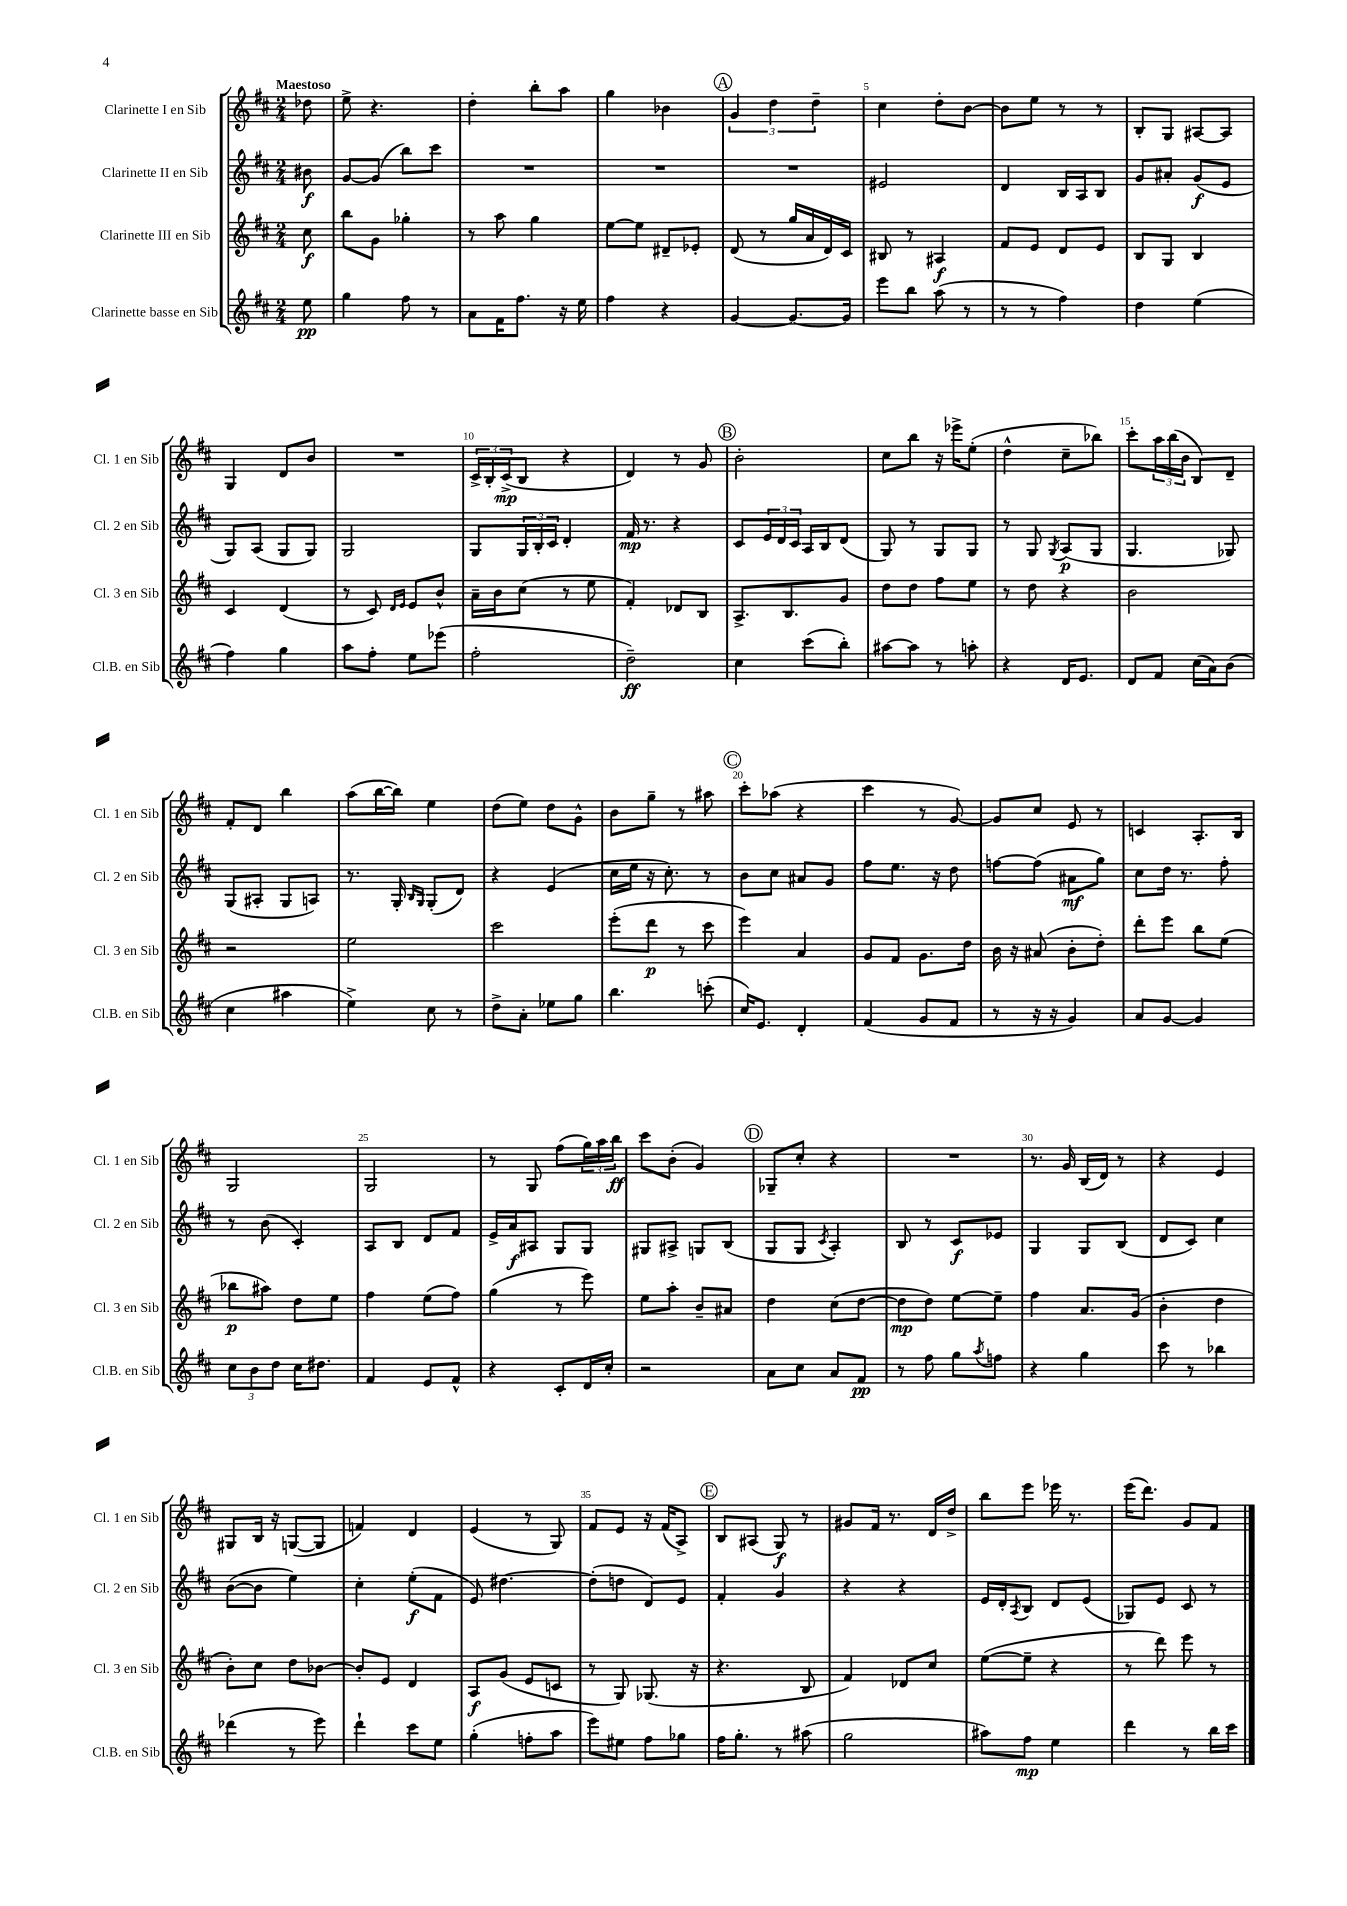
<<
\new StaffGroup <<
\new Staff = "s0" \with { instrumentName = "Clarinette I en Sib" shortInstrumentName = "Cl. 1 en Sib" } {
    \clef treble \key d \major \numericTimeSignature \time 2/4 \partial 8 \tempo "Maestoso"
    des''8 |
    e''8-> r4. |
    d''4-. b''8-. a''8 |
    g''4 bes'4 |
    \mark \markup { \circle "A" } \tuplet 3/2 { g'4 d''4 d''4-- } |
    cis''4 d''8-. b'8~ |
    b'8 e''8 r8 r8 |
    b8-. g8 ais8~ ais8 |
    g4 d'8 b'8 |
    R2 |
    \tuplet 3/2 { cis'16-> b16-. cis'16->\mp( } b8 r4 |
    d'4) r8 g'8 |
    \mark \markup { \circle "B" } b'2-. |
    cis''8 b''8 r16 ees'''16-> e''8-.( |
    d''4-^ cis''8-- bes''8) |
    cis'''8-. \tuplet 3/2 { a''16 b''16( b'16 } b8) d'8-- |
    fis'8-. d'8 b''4 |
    a''8( b''16~ b''16) e''4 |
    d''8( e''8) d''8 g'8-^ |
    b'8 g''8-- r8 ais''8 |
    \mark \markup { \circle "C" } cis'''8-. aes''8( r4 |
    cis'''4 r8 g'8~) |
    g'8 cis''8 e'8 r8 |
    c'4 a8.-. b16 |
    g2 |
    g2 |
    r8 g8 fis''8( \tuplet 3/2 { g''16) a''16 b''16\ff } |
    cis'''8 b'8-.( g'4) |
    \mark \markup { \circle "D" } ges8-- cis''8-. r4 |
    R2 |
    r8. g'16 b16( d'16) r8 |
    r4 e'4 |
    gis8 b16 r16 g8~( g8 |
    f'4) d'4 |
    e'4( r8 g8) |
    fis'8 e'8 r16 fis'16( a8->) |
    \mark \markup { \circle "E" } b8 ais8( g8\f) r8 |
    gis'8 fis'16 r8. d'16 d''16-> |
    b''8 e'''8 ees'''16 r8. |
    e'''16( d'''8.) g'8 fis'8 \bar "|." |
}
\new Staff = "s1" \with { instrumentName = "Clarinette II en Sib" shortInstrumentName = "Cl. 2 en Sib" } {
    \clef treble \key d \major \numericTimeSignature \time 2/4 \partial 8
    bis'8\f |
    g'8~ g'8( b''8) cis'''8 |
    R2 |
    R2 |
    \mark \markup { \circle "A" } R2 |
    eis'2 |
    d'4 b16 a16 b8 |
    g'8 ais'8-. g'8\f( e'8 |
    g8) a8( g8 g8) |
    g2 |
    g8 \tuplet 3/2 { g16 b16-. cis'16 } d'4-. |
    fis'16\mp r8. r4 |
    \mark \markup { \circle "B" } cis'8 \tuplet 3/2 { e'16 d'16 cis'16 } a16 b16 d'8( |
    g8) r8 g8 g8 |
    r8 g8 \acciaccatura { g8 } a8\p( g8 |
    g4. ges8) |
    g8( ais8-. g8 a8) |
    r8. g16-. \grace { b16 g16 } g8-.( d'8) |
    r4 e'4( |
    cis''16 e''16 r16 cis''8.-.) r8 |
    \mark \markup { \circle "C" } b'8 cis''8 ais'8 g'8 |
    fis''8 e''8. r16 d''8 |
    f''8~ f''8( ais'8\mf g''8) |
    cis''8 d''16 r8. fis''8-. |
    r8 b'8( cis'4-.) |
    a8 b8 d'8 fis'8 |
    e'16-> a'16\f ais8 g8 g8 |
    gis8 ais8-> g8 b8( |
    \mark \markup { \circle "D" } g8 g8 \acciaccatura { cis'8 } a4-.) |
    b8 r8 cis'8\f ees'8 |
    g4 g8 b8( |
    d'8 cis'8) cis''4 |
    b'8~( b'8 e''4) |
    cis''4-. e''8-.\f( fis'8 |
    e'8) dis''4.~ |
    dis''8-.( d''8 d'8) e'8 |
    \mark \markup { \circle "E" } fis'4-. g'4 |
    r4 r4 |
    e'16 d'16-. \acciaccatura { a8 } b8 d'8 e'8( |
    ges8) e'8 cis'8 r8 \bar "|." |
}
\new Staff = "s2" \with { instrumentName = "Clarinette III en Sib" shortInstrumentName = "Cl. 3 en Sib" } {
    \clef treble \key d \major \numericTimeSignature \time 2/4 \partial 8
    cis''8\f |
    b''8 g'8 ges''4-. |
    r8 a''8 g''4 |
    e''8~ e''8 dis'8-- ees'8-. |
    \mark \markup { \circle "A" } d'8( r8 g''16 a'16 d'16) cis'16 |
    bis8 r8 ais4\f |
    fis'8 e'8 d'8 e'8 |
    b8 g8 b4 |
    cis'4 d'4( |
    r8 cis'8) \grace { d'16 e'16 } e'8 b'8-^ |
    a'16-- b'16 cis''8( r8 e''8 |
    fis'4-.) des'8 b8 |
    \mark \markup { \circle "B" } a8.-> b8. g'8 |
    d''8 d''8 fis''8 e''8 |
    r8 d''8 r4 |
    b'2 |
    r2 |
    e''2 |
    cis'''2 |
    e'''8-.( d'''8\p r8 cis'''8 |
    \mark \markup { \circle "C" } e'''4) a'4 |
    g'8 fis'8 g'8. d''16 |
    b'16 r16 ais'8( b'8-. d''8-.) |
    d'''8-. e'''8 b''8 e''8( |
    bes''8\p ais''8) d''8 e''8 |
    fis''4 e''8( fis''8) |
    g''4( r8 e'''8) |
    e''8 a''8-. b'8-- ais'8 |
    \mark \markup { \circle "D" } d''4 cis''8( d''8~ |
    d''8\mp d''8) e''8~ e''8-- |
    fis''4 a'8. g'16( |
    b'4-. d''4 |
    b'8-.) cis''8 d''8 bes'8~ |
    bes'8-. e'8 d'4 |
    a8\f g'8( e'8 c'8 |
    r8 g8) ges8.( r16 |
    \mark \markup { \circle "E" } r4. b8 |
    fis'4) des'8 cis''8 |
    e''8~( e''8-- r4 |
    r8 d'''8) e'''8 r8 \bar "|." |
}
\new Staff = "s3" \with { instrumentName = "Clarinette basse en Sib" shortInstrumentName = "Cl.B. en Sib" } {
    \clef treble \key d \major \numericTimeSignature \time 2/4 \partial 8
    e''8\pp |
    g''4 fis''8 r8 |
    a'8 fis'16 fis''8. r16 e''16 |
    fis''4 r4 |
    \mark \markup { \circle "A" } g'4~ g'8.~ g'16 |
    e'''8 b''8 a''8( r8 |
    r8 r8 fis''4) |
    d''4 e''4( |
    fis''4) g''4 |
    a''8 fis''8-. e''8 ees'''8( |
    fis''2-. |
    d''2--\ff) |
    \mark \markup { \circle "B" } cis''4 cis'''8( b''8-.) |
    ais''8~ ais''8 r8 a''8-. |
    r4 d'16 e'8. |
    d'8 fis'8 cis''16( a'16) b'8( |
    cis''4 ais''4 |
    e''4->) cis''8 r8 |
    d''8-> a'8-. ees''8 g''8 |
    b''4. c'''8-.( |
    \mark \markup { \circle "C" } cis''16) e'8. d'4-. |
    fis'4( g'8 fis'8 |
    r8 r16 r16 g'4) |
    a'8 g'8~ g'4 |
    \tuplet 3/2 { cis''8 b'8 d''8 } cis''16 dis''8. |
    fis'4 e'8 fis'8-^ |
    r4 cis'8-. d'16 cis''16-. |
    r2 |
    \mark \markup { \circle "D" } a'8 cis''8 a'8 fis'8\pp |
    r8 fis''8 g''8 \acciaccatura { a''8 } f''8 |
    r4 g''4 |
    cis'''8 r8 bes''4 |
    des'''4( r8 e'''8) |
    d'''4-! cis'''8 e''8 |
    g''4-.( f''8-. a''8 |
    e'''8) eis''8 fis''8 ges''8 |
    \mark \markup { \circle "E" } fis''16 g''8.-. r8 ais''8( |
    g''2 |
    ais''8) fis''8\mp e''4 |
    d'''4 r8 b''16 cis'''16 \bar "|." |
}
>>
>>
\layout { \context { \Score \override BarNumber.break-visibility = ##(#f #t #t) barNumberVisibility = #(every-nth-bar-number-visible 5) } }
